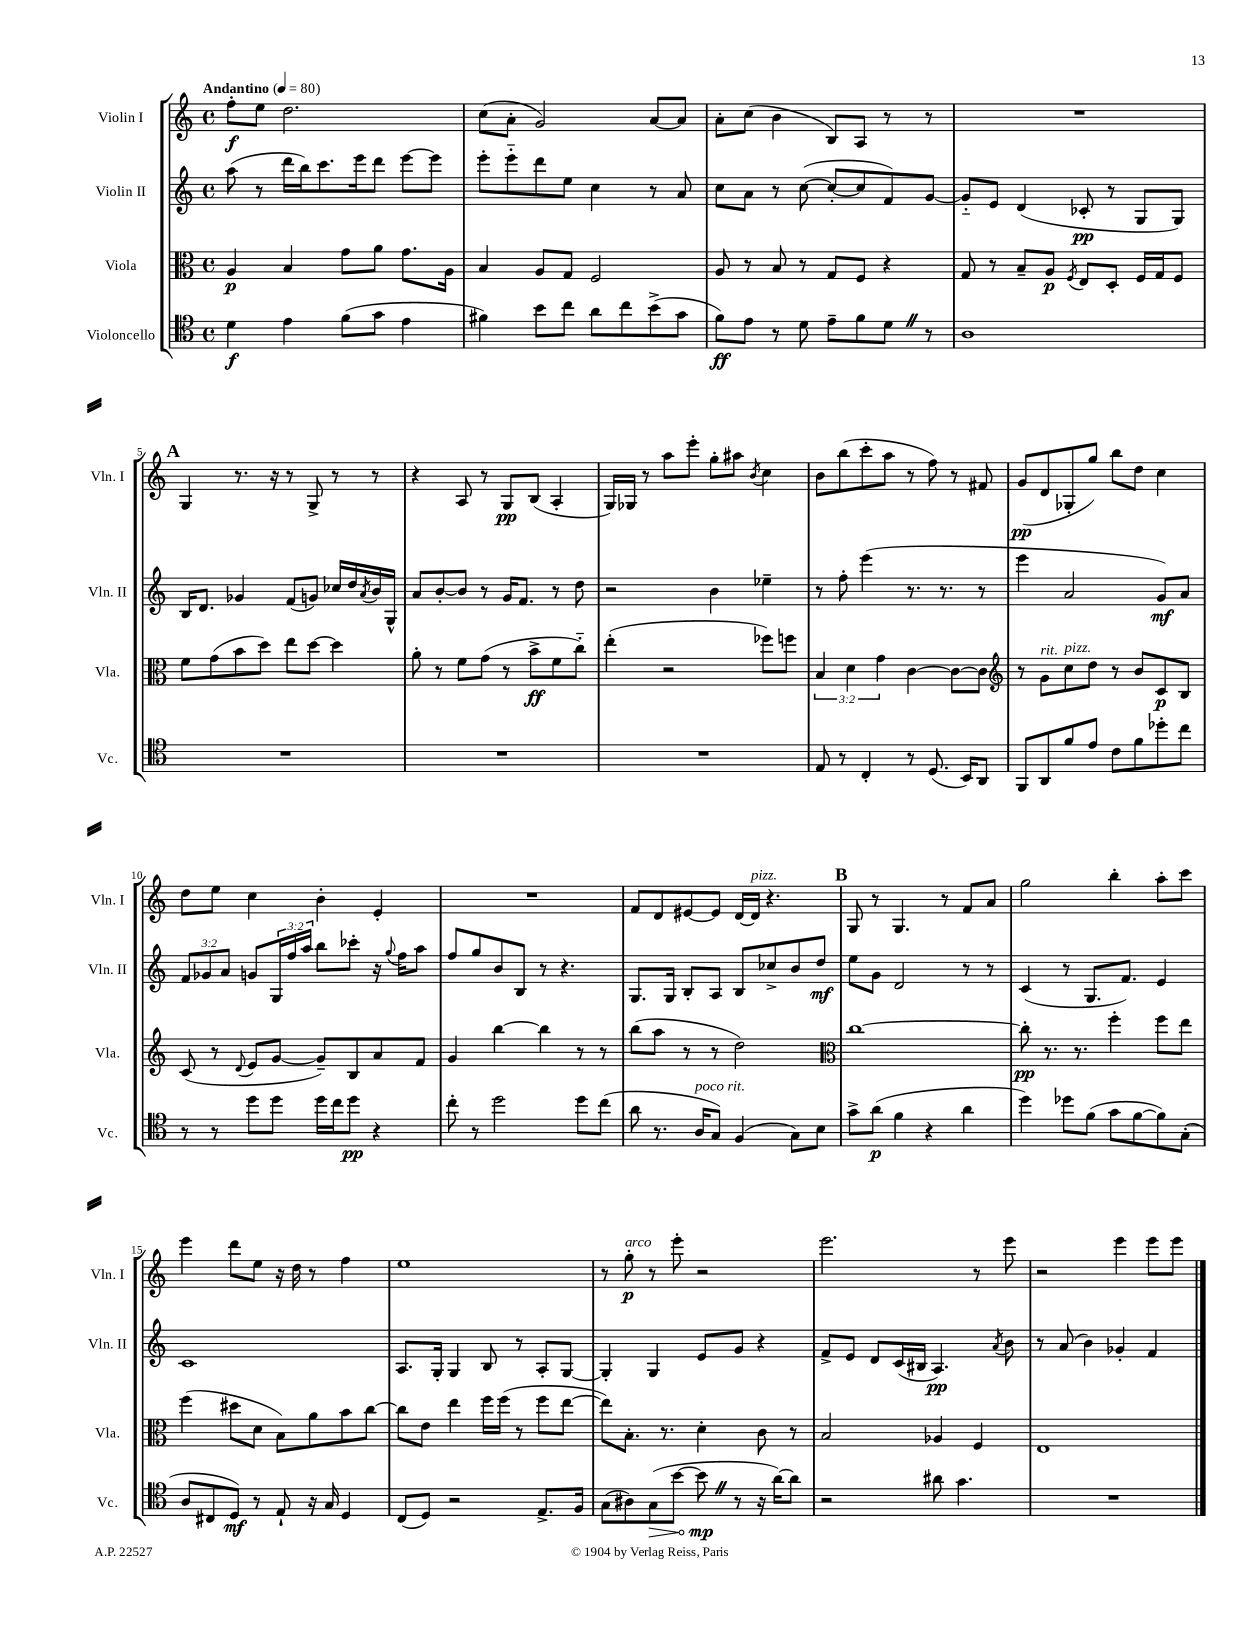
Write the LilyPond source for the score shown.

<<
\new StaffGroup <<
\new Staff = "s0" \with { instrumentName = "Violin I" shortInstrumentName = "Vln. I" } {
    \clef treble \key c \major \defaultTimeSignature \time 4/4 \tempo "Andantino" 4 = 80
    f''8-.\f e''8 d''2. |
    c''8( a'8-. g'2) a'8~ a'8 |
    a'8-. c''8( b'4 b8) a8 r8 r8 |
    R1 |
    \mark \markup { \bold "A" } g4 r8. r16 r8 g8-> r8 r8 |
    r4 a8 r8 g8\pp b8( a4-. |
    g16) ges16 r8 a''8 e'''8-. g''8-. ais''8 \acciaccatura { b'8 } c''4 |
    b'8 b''8( c'''8-. a''8 r8 f''8) r8 fis'8 |
    g'8\pp( d'8 ges8-. g''8) b''8 d''8 c''4 |
    d''8 e''8 c''4 b'4-. e'4-. |
    R1 |
    f'8 d'8 eis'8~ eis'8 d'16~ d'16^\markup { \italic "pizz." } r4. |
    \mark \markup { \bold "B" } g8 r8 g4. r8 f'8 a'8 |
    g''2 b''4-. a''8-. c'''8 |
    e'''4 d'''8 e''8 r16 d''16 r8 f''4 |
    e''1 |
    r8 g''8-.\p^\markup { \italic "arco" } r8 e'''8-. r2 |
    e'''2. r8 e'''8 |
    r2 e'''4 e'''8 e'''8 \bar "|." |
}
\new Staff = "s1" \with { instrumentName = "Violin II" shortInstrumentName = "Vln. II" } {
    \clef treble \key c \major \defaultTimeSignature \time 4/4 \override Staff.TupletNumber.text = #tuplet-number::calc-fraction-text
    a''8( r8 d'''16 b''16) c'''8. e'''16 d'''8 e'''8~ e'''8 |
    e'''8-. e'''8-_ d'''8 e''8 c''4 r8 a'8 |
    c''8 a'8 r8 c''8~( c''8~-. c''8 f'8) g'8~ |
    g'8-_ e'8 d'4( ces'8-.\pp r8 g8 g8) |
    \mark \markup { \bold "A" } b16 d'8. ges'4 f'8( g'8) ces''16 d''16 \acciaccatura { a'8 } b'16 g16-^ |
    a'8 b'8~-. b'8 r8 g'16 f'8. r8 d''8 |
    r2 b'4 ees''4-- |
    r8 f''8-. e'''4( r8. r8. r8 |
    e'''4 a'2 g'8\mf) a'8 |
    \tuplet 3/2 { f'8 ges'8 a'8 } g'8 \tuplet 3/2 { g16 f''16 a''16 } b''8 ces'''8-. r16 \appoggiatura { g''8 } f''16 a''8 |
    f''8 g''8 b'8 b8 r8 r4. |
    g8. g16 b8-. a8 b8 ces''8-> b'8 d''8\mf |
    \mark \markup { \bold "B" } e''8 g'8 d'2 r8 r8 |
    c'4( r8 g8. f'8.) e'4 |
    c'1 |
    a8. g16-. g4 b8 r8 a8-. g8~ |
    g4-. g4 e'8 g'8 r4 |
    f'8-> e'8 d'8 c'16( bis16 a4.\pp) \acciaccatura { a'8 } b'8 |
    r8 a'8( b'4) ges'4-. f'4 \bar "|." |
}
\new Staff = "s2" \with { instrumentName = "Viola" shortInstrumentName = "Vla." } {
    \clef alto \key c \major \defaultTimeSignature \time 4/4 \override Staff.TupletNumber.text = #tuplet-number::calc-fraction-text
    a4\p b4 g'8 a'8 g'8. a16 |
    b4 a8 g8 f2 |
    a8 r8 b8 r8 g8 f8 r4 |
    g8 r8 b8-- a8\p \acciaccatura { f8 } e8 d8-. f16 g16 f8 |
    \mark \markup { \bold "A" } f'8 g'8( b'8 d''8) e''8 d''8~ d''4 |
    a'8-. r8 f'8 g'8( r8 b'8->\ff f'8 c''8-_) |
    e''4-.( r2 fes''8) f''8 |
    \tuplet 3/2 { b4 d'4 g'4 } c'4~ c'8~ c'8 |
    \clef treble r8 g'8^\markup { \italic "rit." } c''8^\markup { \italic "pizz." } d''8 r8 b'8 c'8\p b8 |
    c'8( r8 \appoggiatura { d'8 } e'8 g'8~ g'8--) b8 a'8 f'8 |
    g'4 b''4~ b''4 r8 r8 |
    b''8( a''8 r8 r8 d''2) |
    \mark \markup { \bold "B" } \clef alto c''1~ |
    c''8-.\pp r8. r8. f''4-. f''8 e''8 |
    f''4( dis''8 d'8 b8) a'8 b'8 c''8~ |
    c''8 e'8 e''4 f''16 f''16( r8 f''8 e''8~ |
    e''8) b8.-. r8. d'4-. c'8 r8 |
    b2 aes4 f4 |
    e1 \bar "|." |
}
\new Staff = "s3" \with { instrumentName = "Violoncello" shortInstrumentName = "Vc." } {
    \clef tenor \key c \major \defaultTimeSignature \time 4/4
    d'4\f e'4 f'8( g'8 e'4 |
    fis'4) b'8 c''8 a'8 c''8 b'8->( g'8 |
    f'8\ff) e'8 r8 d'8 e'8-- f'8 d'8 \once \override BreathingSign.text = \markup { \musicglyph "scripts.caesura.straight" } \breathe r8 |
    a1 |
    \mark \markup { \bold "A" } R1 |
    R1 |
    R1 |
    e8 r8 c4-. r8 d8.( b,16) a,8 |
    f,8 a,8 f'8 e'8 c'8 f'8 des''8-. c''8 |
    r8 r8 d''8 d''8 d''16 c''16 d''8\pp r4 |
    c''8-. r8 d''2 d''8 c''8( |
    a'8 r8. a16^\markup { \italic "poco rit." } g8) f4( g8) b8 |
    \mark \markup { \bold "B" } g'8-> a'8\p( f'4 r4 a'4 |
    d''4) des''8 f'8( g'8 f'8~ f'8) g8-.( |
    a8 cis8 d8\mf) r8 e8-! r16 g16 d4 |
    c8( d8) r2 e8.-> f16 |
    g8( ais8) \once \override Hairpin.circled-tip = ##t g8\>( b'8~ b'8\mp\! \once \override BreathingSign.text = \markup { \musicglyph "scripts.caesura.straight" } \breathe r8 r16 a'16~) a'8 |
    r2 ais'8 g'4. |
    R1 \bar "|." |
}
>>
>>
